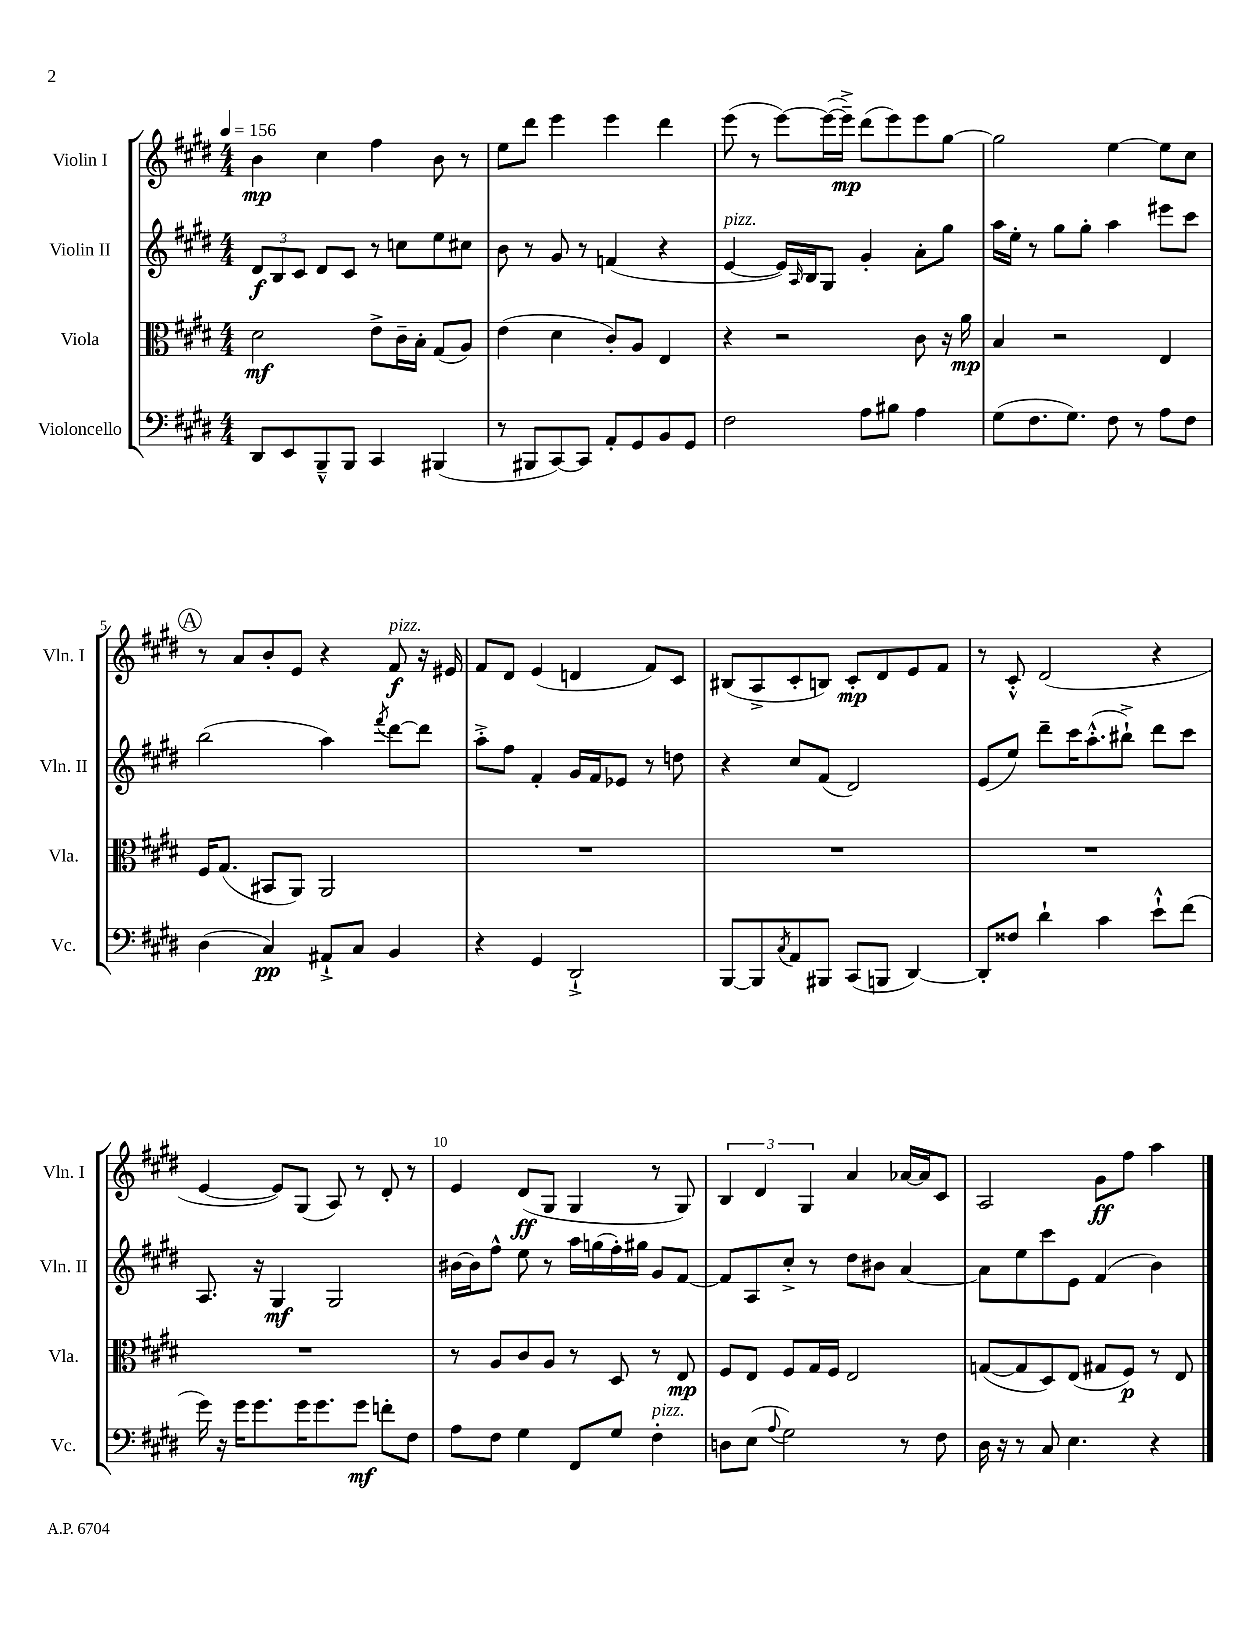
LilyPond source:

<<
\new StaffGroup <<
\new Staff = "s0" \with { instrumentName = "Violin I" shortInstrumentName = "Vln. I" } {
    \clef treble \key e \major \numericTimeSignature \time 4/4 \tempo 4 = 156
    b'4\mp cis''4 fis''4 b'8 r8 |
    e''8 dis'''8 e'''4 e'''4 dis'''4 |
    e'''8( r8 e'''8~) e'''16~( e'''16--->\mp) dis'''8( e'''8) e'''8 gis''8~ |
    gis''2 e''4~ e''8 cis''8 |
    \mark \markup { \circle "A" } r8 a'8 b'8-. e'8 r4 fis'8\f^\markup { \italic "pizz." } r16 eis'16 |
    fis'8 dis'8 e'4( d'4 fis'8) cis'8 |
    bis8( a8-> cis'8-. b8) cis'8-.\mp dis'8 e'8 fis'8 |
    r8 cis'8-.-^ dis'2( r4 |
    e'4~ e'8) gis8( a8) r8 dis'8-. r8 |
    e'4 dis'8\ff( gis8 gis4 r8 gis8) |
    \tuplet 3/2 { b4 dis'4 gis4 } a'4 aes'16~ aes'16 cis'8 |
    a2 gis'8\ff fis''8 a''4 \bar "|." |
}
\new Staff = "s1" \with { instrumentName = "Violin II" shortInstrumentName = "Vln. II" } {
    \clef treble \key e \major \numericTimeSignature \time 4/4
    \tuplet 3/2 { dis'8\f b8 cis'8 } dis'8 cis'8 r8 c''8 e''8 cis''8 |
    b'8 r8 gis'8 r8 f'4( r4 |
    e'4~^\markup { \italic "pizz." } e'16) \grace { a16 } b16 gis8 gis'4-. a'8-. gis''8 |
    a''16 e''16-. r8 gis''8 gis''8-. a''4 eis'''8 cis'''8 |
    \mark \markup { \circle "A" } b''2( a''4) \acciaccatura { fis'''8 } dis'''8~ dis'''8 |
    a''8-.-> fis''8 fis'4-. gis'16 fis'16 ees'8 r8 d''8 |
    r4 cis''8 fis'8( dis'2) |
    e'8( e''8) dis'''8-- cis'''16 a''8.-.-^( bis''8-!->) dis'''8 cis'''8 |
    a8. r16 gis4\mf gis2 |
    bis'16~ bis'16 fis''8-^ e''8 r8 a''16 g''16( fis''16-.) gis''16 gis'8 fis'8~ |
    fis'8 a8 cis''8-.-> r8 dis''8 bis'8 a'4~ |
    a'8 e''8 cis'''8 e'8 fis'4( b'4) \bar "|." |
}
\new Staff = "s2" \with { instrumentName = "Viola" shortInstrumentName = "Vla." } {
    \clef alto \key e \major \numericTimeSignature \time 4/4
    dis'2\mf e'8-> cis'16-- b16-. gis8( a8) |
    e'4( dis'4 cis'8-.) a8 e4 |
    r4 r2 cis'8 r16 a'16\mp |
    b4 r2 e4 |
    \mark \markup { \circle "A" } fis16 gis8.( bis,8 a,8) a,2 |
    R1 |
    R1 |
    R1 |
    R1 |
    r8 a8 cis'8 a8 r8 dis8 r8 e8\mp |
    fis8 e8 fis8 gis16 fis16 e2 |
    g8~( g8 dis8) e8( gis8 fis8\p) r8 e8 \bar "|." |
}
\new Staff = "s3" \with { instrumentName = "Violoncello" shortInstrumentName = "Vc." } {
    \clef bass \key e \major \numericTimeSignature \time 4/4
    dis,8 e,8 b,,8---^ b,,8 cis,4 bis,,4( |
    r8 bis,,8 cis,8~) cis,8 a,8-. gis,8 b,8 gis,8 |
    fis2 a8 bis8 a4 |
    gis8( fis8. gis8.) fis8 r8 a8 fis8 |
    \mark \markup { \circle "A" } dis4( cis4\pp) ais,8-!-> cis8 b,4 |
    r4 gis,4 dis,2-!-> |
    b,,8~ b,,8 \acciaccatura { cis8 } a,8 bis,,8 cis,8( b,,8 dis,4~) |
    dis,8-. fisis8 dis'4-! cis'4 e'8-!-^ fis'8( |
    gis'16) r16 gis'16 gis'8. gis'16 gis'8. gis'8\mf f'8-. fis8 |
    a8 fis8 gis4 fis,8 gis8 fis4-.^\markup { \italic "pizz." } |
    d8 e8( \appoggiatura { a8 } gis2) r8 fis8 |
    dis16 r16 r8 cis8 e4. r4 \bar "|." |
}
>>
>>
\layout { \context { \Score \override BarNumber.break-visibility = ##(#f #t #t) barNumberVisibility = #(every-nth-bar-number-visible 5) } }
